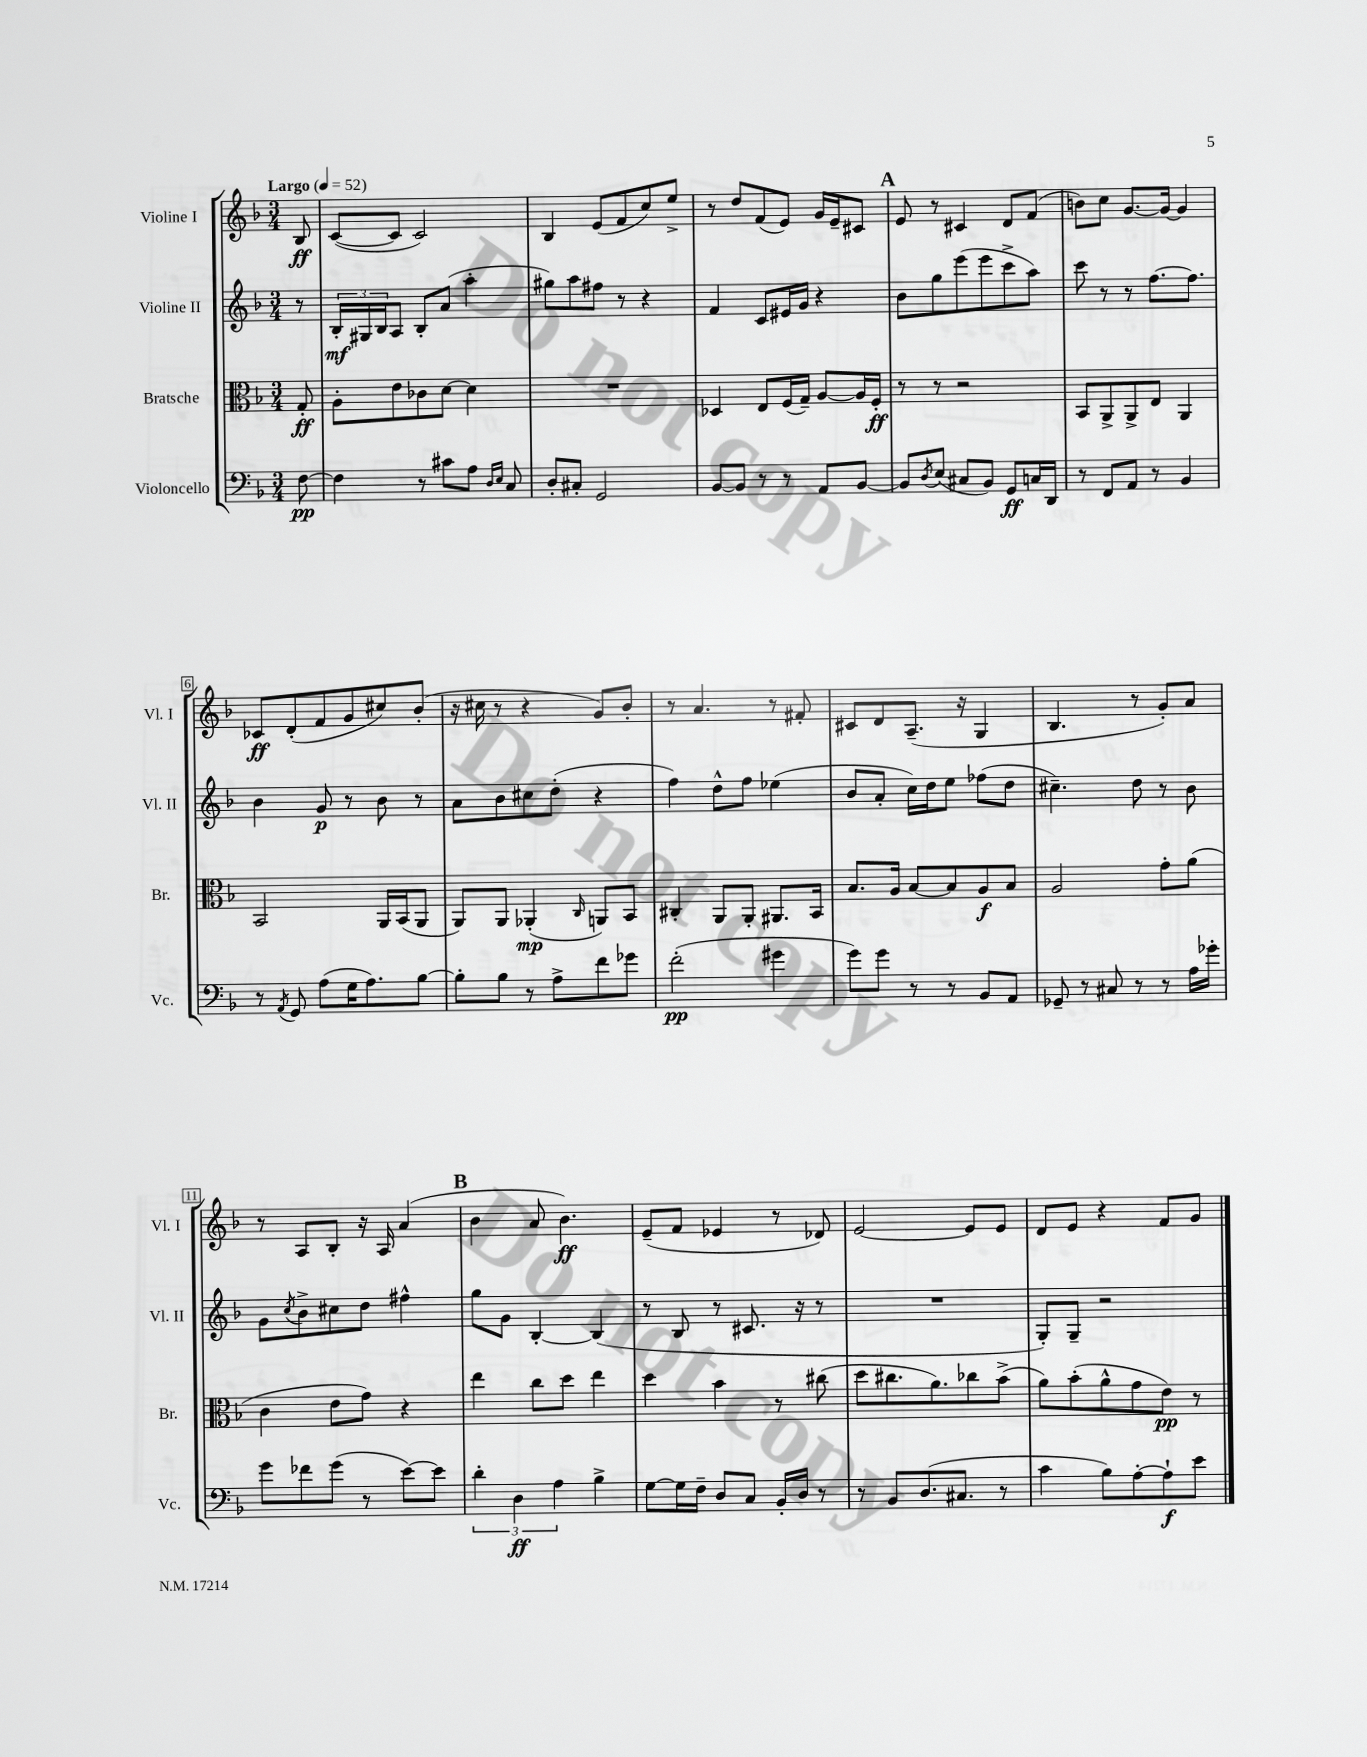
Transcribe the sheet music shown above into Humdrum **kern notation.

**kern	**kern	**kern	**kern
*staff4	*staff3	*staff2	*staff1
*clefF4	*clefC3	*clefG2	*clefG2
*k[b-]	*k[b-]	*k[b-]	*k[b-]
*M3/4	*M3/4	*M3/4	*M3/4
*MM52	*MM52	*MM52	*MM52
[8F	8G'	8r	8B-
=	=	=	=
4F]	8A'	24B-'	([8c
.	.	24G#	.
.	.	24B-	.
.	8e	8A	8c]
8r	8c-	8B-'	2c)
8c#	[8d	(8a	.
8A	4d]	4aa'	.
16qqD	.	.	.
16qqE	.	.	.
8C	.	.	.
=	=	=	=
8D'	2.r	8gg#)	4B-
8C#'	.	8aa	.
2GG	.	8ff#	(8e
.	.	8r	8f
.	.	4r	8cc)
.	.	.	8ee^
=	=	=	=
[8BB-	4D-	4f	8r
8BB-]	.	.	8dd
8r	8E	8c	(8f
8r	(16F	16e#	8e)
.	16G~)	16g	.
8AA	[8A	4r	16g
.	.	.	16e~
[8BB-	16A]	.	8c#
.	16F'	.	.
=	=	=	=
8BB-]	8r	8b-	8e
8qD	.	.	.
(8E	8r	8gg	8r
8C#	2r	(8eee	4c#
8BB-)	.	8eee	.
8GG	.	8ccc^	8d
16C	.	8aa)	(8f
16DD	.	.	.
=	=	=	=
8r	8BB-	8ccc	8b)
8FF	8AA^	8r	8cc
8AA	8AA^	8r	[8.g
8r	8E	[8.ff	.
.	.	.	16g_
4BB-	4AA	.	4g]
.	.	8.ff]	.
=	=	=	=
8r	2BB-	4b-	8c-
8qAA	.	.	.
8GG	.	.	(8d'
(8A	.	8g	8f
16G	.	8r	8g
8.A)	.	.	.
.	16AA	8b-	8cc#)
.	(16BB-	.	.
[8B-	8AA	8r	(8b-'
=	=	=	=
8B-']	8AA)	8a	16r
.	.	.	16cc#
8B-	8AA	8b-	8r
8r	(4AA-'	8cc#	4r
8A^	.	(8dd'	.
.	16qqC	.	.
8f	8AA)	4r	8g)
8g-	8BB-	.	8b-'
=	=	=	=
(2f'	4C#'	4ff)	8r
.	.	.	4.a
.	8AA	8dd^^	.
.	8AA'	8ff	.
4g#	8.AA#	(4ee-	8r
.	.	.	8f#'
.	16BB-	.	.
=	=	=	=
8g)	8.B-	8b-	8c#
8g	.	8a'	8d
.	16A	.	.
8r	[8B-	16cc)	(8.A~
.	.	16dd	.
8r	8B-]	8ee	.
.	.	.	16r
8BB-	8A	(8ff-	4G
8AA	8B-	8dd	.
=	=	=	=
8GG-~	2A	4.cc#~)	4.B-
8r	.	.	.
8C#	.	.	.
8r	.	8dd	8r
8r	8g'	8r	8g')
16A	(8a	8b-	8a
16g-'	.	.	.
=	=	=	=
8g	4c	8g	8r
.	.	8qcc	.
8f-	.	8b-^	8A
(8g	8e	8cc#	8B-'
8r	8g)	8dd	16r
.	.	.	16A
[8e)	4r	4ff#^^	(4a
8e]	.	.	.
=	=	=	=
6d'	4ee	8gg	4b-
.	.	8g	.
6D	.	.	.
.	8cc	[4B-'	8a
6A	.	.	.
.	8dd	.	4.b-)
4B-^	4ee	(4B-]	.
=	=	=	=
[8G	4dd	8r	(8e~
16G]	.	8B-	8f
16F~	.	.	.
8D	4b-	8r	4e-
8C	.	8.c#	.
16BB-'	8r	.	8r
16D	.	16r	.
8r	(8cc#	8r	8d-)
=	=	=	=
8r	8dd	2.r	[2e
8BB-	8.cc#	.	.
(8.D	.	.	.
.	8.a)	.	.
8.C#	.	.	.
.	8cc-	.	8e]
8r	(8b-^	.	8e
=	=	=	=
4c	8a)	8G')	8d
.	(8b-'	8G~	8e
8B-)	8a^^	2r	4r
[8A'	8g	.	.
8A`]	8e)	.	8f
8e	8r	.	8g
==	==	==	==
*-	*-	*-	*-
